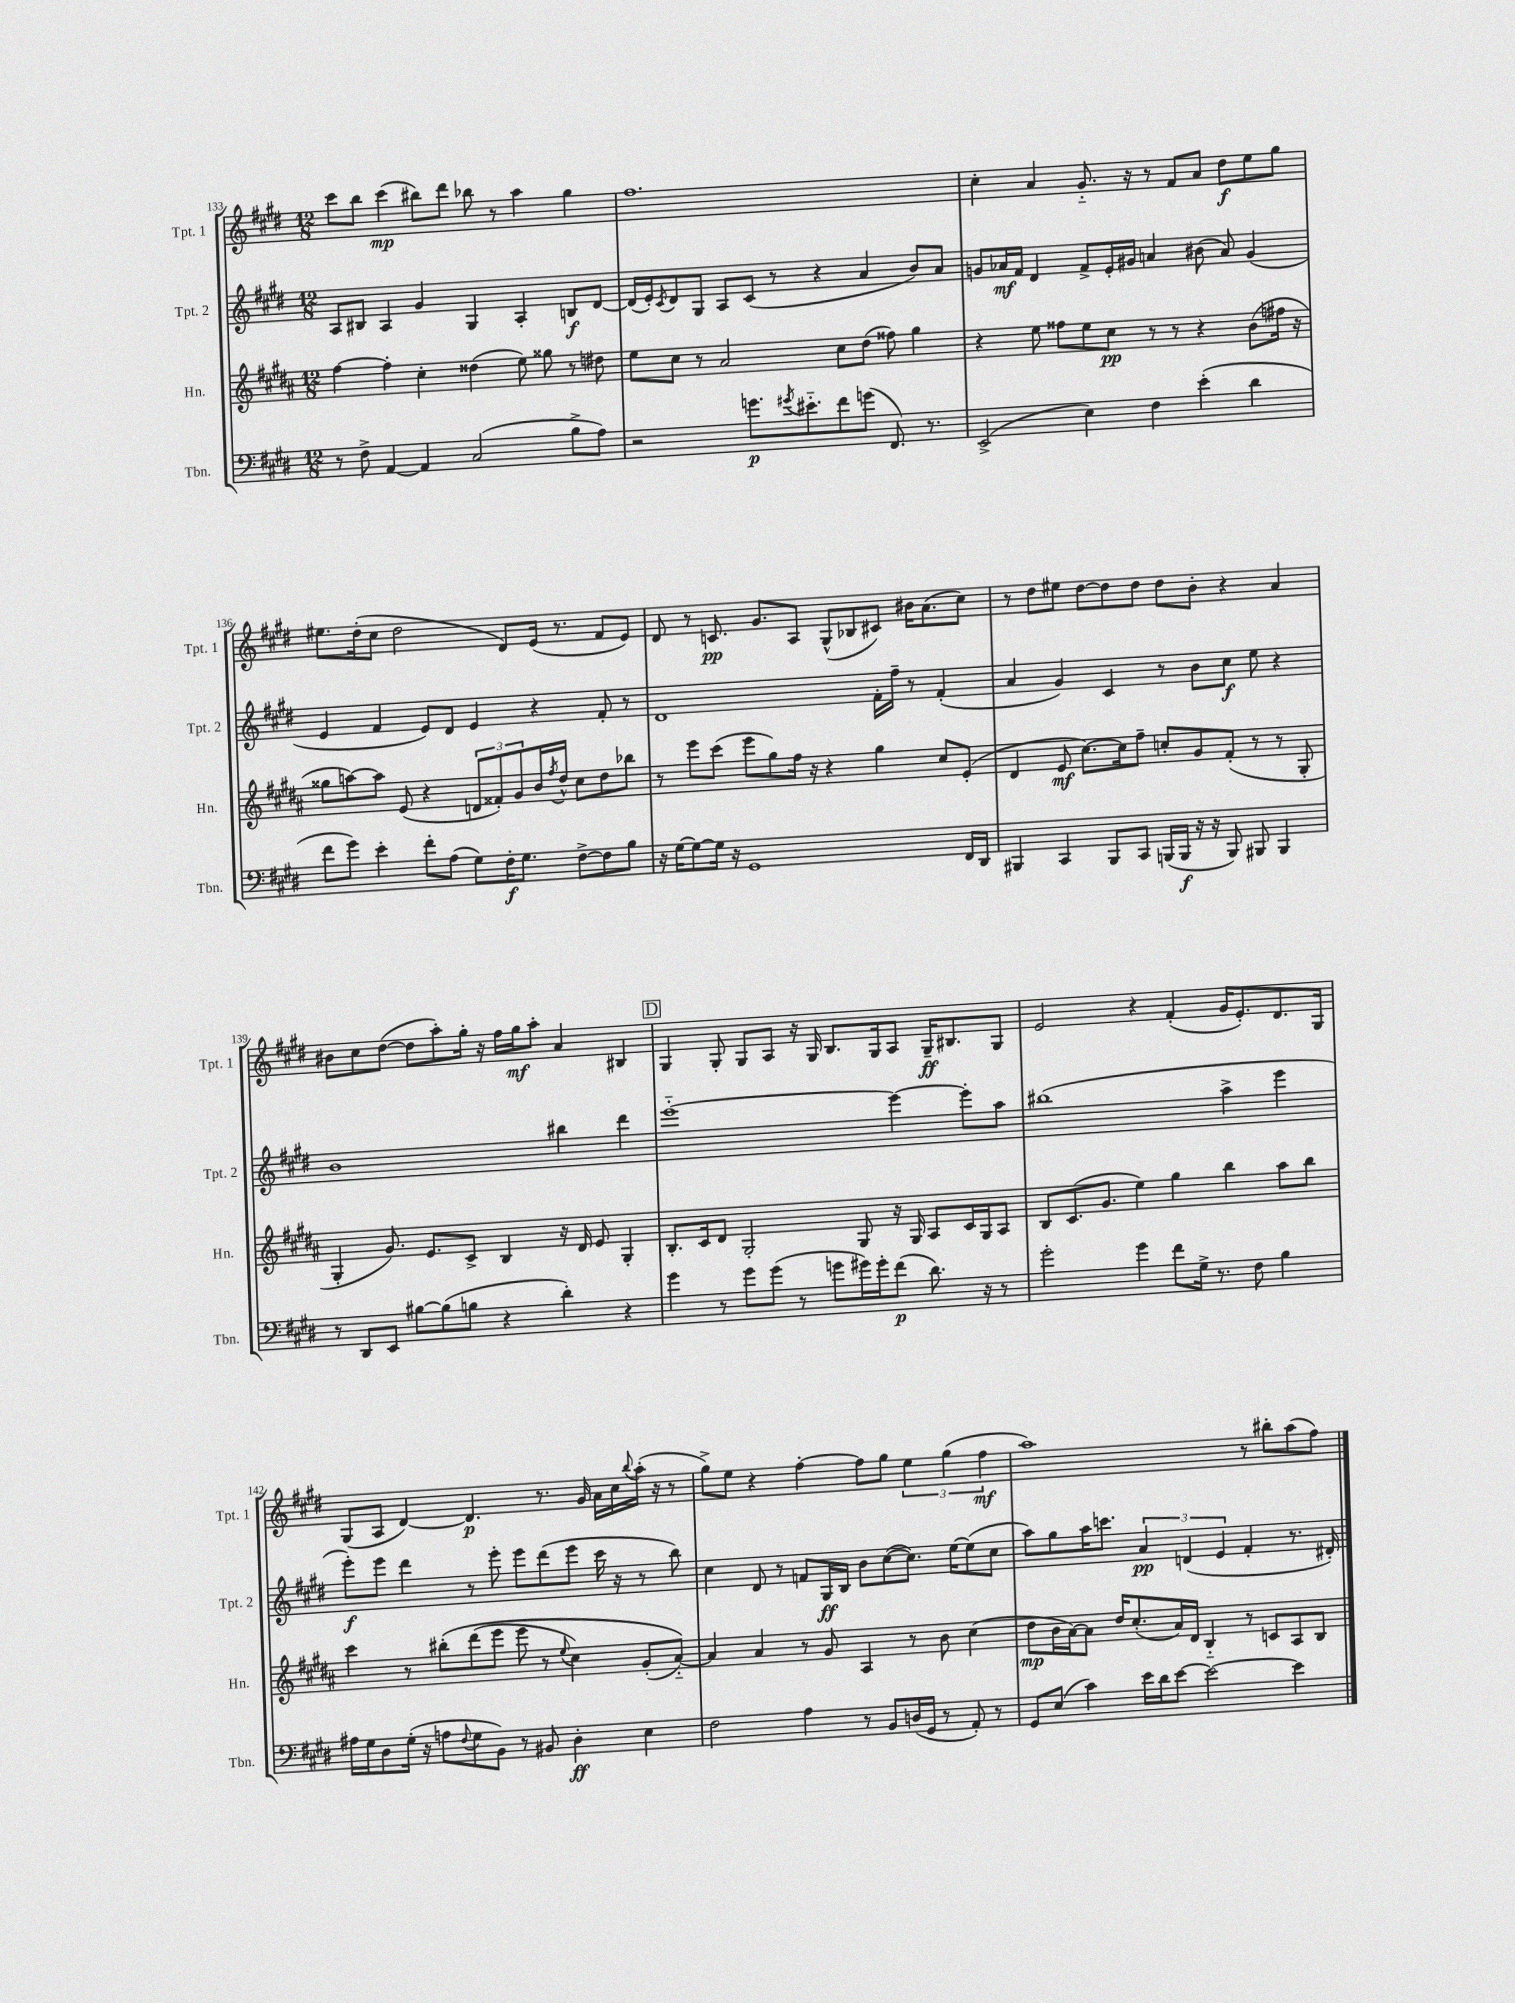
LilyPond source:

<<
\new StaffGroup <<
\new Staff = "s0" \with { instrumentName = "Tpt. 1" shortInstrumentName = "Tpt. 1" } {
    \clef treble \key e \major \numericTimeSignature \time 12/8
    cis'''8 b''8 cis'''4\mp( bis''8) dis'''8 bes''8 r8 a''4 gis''4 |
    fis''1. |
    cis''4-. a'4 gis'8.-_ r16 r8 fis'8 a'8 dis''8\f e''8 gis''8 |
    eis''8. dis''16-.( cis''8 dis''2 dis'8) e'16( r8. fis'8 e'8) |
    dis'8 r8 c'8.\pp gis'8. a8 gis8-^( bes8 cis'8) bis'16 a'8.( cis''8) |
    r8 dis''8 eis''8 dis''8~ dis''8 dis''8 dis''8 b'8-. r4 a'4 |
    bis'8 cis''8 dis''8~( dis''8 a''8-.) gis''16-. r16 fis''16 gis''16\mf a''8-. a'4 bis4 |
    \mark \markup { \box "D" } gis4 gis8-. gis8 a8 r16 gis16 b8. gis16 a8 gis16--\ff bis8. gis8 |
    e'2 r4 fis'4-.( gis'16 e'8.-.) dis'8. gis16 |
    gis8( a8 dis'4~) dis'4.\p r8. gis'16 a'16 cis''16 \appoggiatura { b''8 } a''16-.( r16 r8 |
    gis''8->) e''8 r4 fis''4~-. fis''8 gis''8 \tuplet 3/2 { e''4 gis''4( fis''4\mf } |
    a''1) r8 bis''8-. a''8( fis''8) \bar "|." |
}
\new Staff = "s1" \with { instrumentName = "Tpt. 2" shortInstrumentName = "Tpt. 2" } {
    \clef treble \key e \major \numericTimeSignature \time 12/8
    a8 bis8 a4 gis'4 gis4 a4-. b8\f dis'8~ |
    dis'16( e'16-.) \acciaccatura { cis'8 } dis'8 gis8 a8 cis'8( r8 r4 a'4 b'8) a'8 |
    g'8 aes'16\mf fis'16 dis'4 fis'8-> e'16-. gis'16 a'4 bis'8( a'8) gis'4( |
    e'4 fis'4 e'8) dis'8 e'4 r4 fis'8-. r8 |
    dis'1 fis'16-. fis''16-- r8 fis'4-.( |
    a'4 gis'4) cis'4 r8 b'8 cis''8\f e''8 r4 |
    b'1 bis''4 dis'''4 |
    \mark \markup { \box "D" } e'''1~-_ e'''4~ e'''8-. a''8 |
    bis''1( a''4-> e'''4 |
    e'''8-.\f) e'''8 dis'''4 r8 e'''8-. e'''8 dis'''8( e'''8 cis'''16 r16 r8 b''8) |
    cis''4 dis'8 r8 f'8 gis16\ff b16 b'8 cis''8~( cis''8.) e''16~ e''8( cis''8 |
    a''8) gis''8 a''16 c'''8. \tuplet 3/2 { a'4\pp d'4( e'4 } fis'4-. r8. dis'16-.) \bar "|." |
}
\new Staff = "s2" \with { instrumentName = "Hn." shortInstrumentName = "Hn." } {
    \clef treble \key b \major \numericTimeSignature \time 12/8
    fis''4~ fis''4-. cis''4-. disis''4( e''8) gisis''8 r8 dis''8 |
    e''8 cis''8 r8 ais'2 cis''8 dis''8( fisis''8) gis''4 |
    r4 e''8 fisis''8 e''8 cis''8\pp r8 r8 r4 b'8( fis''16 r16 |
    gisis''8 a''8~) a''8 e'8( r4 \tuplet 3/2 { d'8 fisis'8-.) gis'8 } b'16 \acciaccatura { fis''8 } dis''16-^ cis''8 dis''8 bes''8 |
    r8 e'''8 cis'''8( e'''8 gis''8) fis''16 r16 r4 gis''4 cis''8 e'8-.( |
    dis'4 e'8\mf cis''8.~) cis''16 fis''8-- c''8-. gis'8 fis'8-.( r8 r8 gis8-. |
    gis4-. gis'8.) e'8. cis'8-> b4 r16 dis'16 e'8 gis4-. |
    \mark \markup { \box "D" } b8.-. cis'16 dis'8 gis2-. gis8 r16 gis16 ais8 cis'16 gis16 ais8 |
    b8 cis'8.( gis'8. e''4) gis''4 b''4 ais''8 b''8 |
    cis'''4 r8 bis''8-.\( dis'''8( e'''8 e'''8 r8 \appoggiatura { e''8 } cis''4) gis'8-.( ais'8~-_)\) |
    ais'4 ais'4 r8 gis'8 ais4 r8 b'8 cis''4( |
    dis''8\mp b'16 ais'16~) ais'8 dis''16 cis''8.-.( ais'16) dis'16 b4-_ r8 c'8 ais8 b8 \bar "|." |
}
\new Staff = "s3" \with { instrumentName = "Tbn." shortInstrumentName = "Tbn." } {
    \clef bass \key e \major \numericTimeSignature \time 12/8
    r8 fis8-> a,4~ a,4 cis2( b8-> a8) |
    r2 g'8.\p \acciaccatura { gis'8 } eis'8.-_ fis'8 g'8( fis,8.) r8. |
    e,2->( e4) fis4 e'4-.( dis'4 |
    fis'8 gis'8) e'4-. fis'8-. a8( gis8) fis16-.\f gis8. fis8~-> fis8 b8 |
    r16 gis16~ gis8~ gis16 r16 gis,1 fis,16 dis,16 |
    bis,,4 cis,4 bis,,8 cis,8 b,,16( b,,16\f r16 r16 b,,8) bis,,8 bis,,4 |
    r8 dis,8 e,8 bis8~ bis8( b8 r4 dis'4-.) r4 |
    \mark \markup { \box "D" } gis'4 r8 gis'8 gis'8( r8 g'8 gis'16) gis'16-. fis'8\p( dis'8.) r16 r8 |
    gis'2-. gis'4 fis'8 gis16-> r8. fis8 b4 |
    ais16 gis16 dis8 gis16-.( r16 a8 \appoggiatura { fis8 } gis8 b,8) r8 bis,8 dis4-.\ff e4 |
    fis2 a4 r8 b,8 d16( gis,16 r8 a,8-.) r8 |
    gis,8 e8( cis'4) e'16 dis'16 e'8~ e'2~ e'4 \bar "|." |
}
>>
>>
\layout { \context { \Score currentBarNumber = #133 } }
